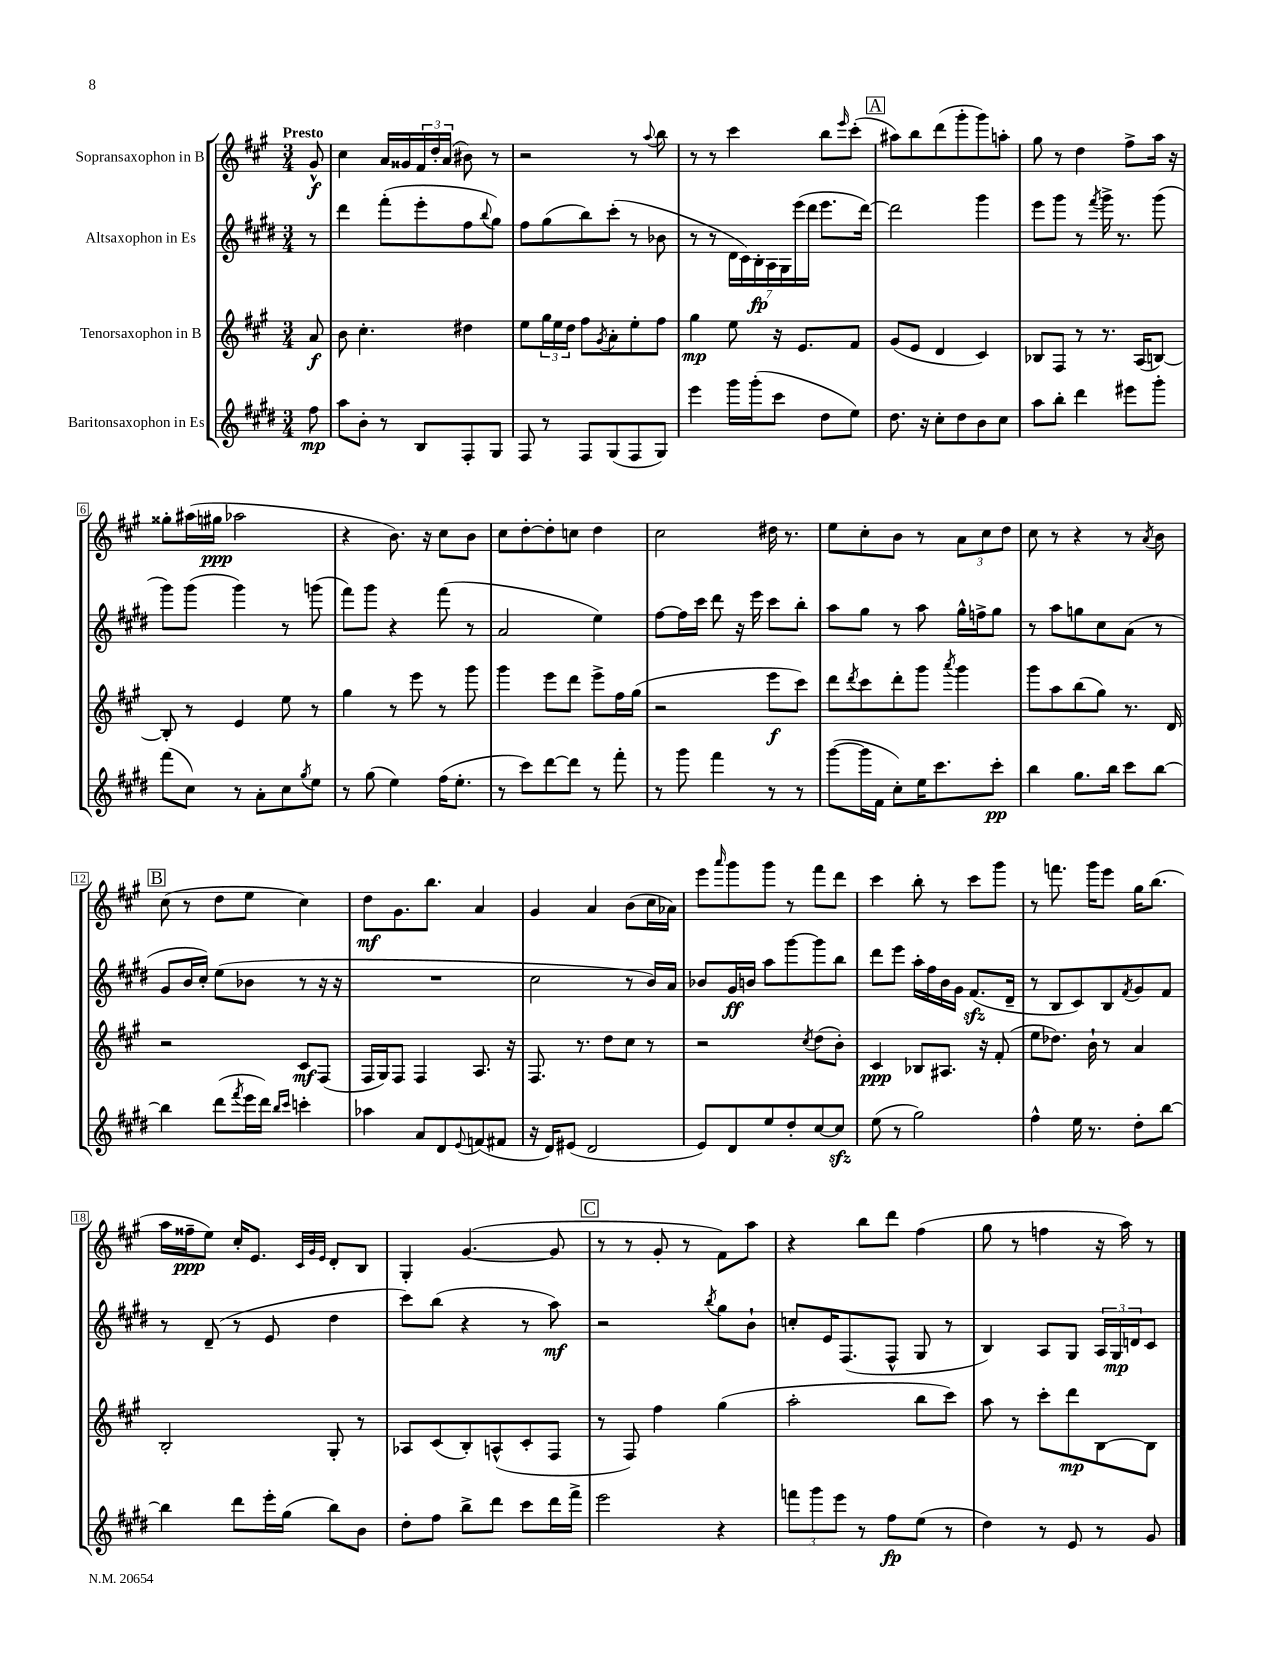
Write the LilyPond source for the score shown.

<<
\new StaffGroup <<
\new Staff = "s0" \with { instrumentName = "Sopransaxophon in B" } {
    \clef treble \key a \major \numericTimeSignature \time 3/4 \partial 8 \tempo "Presto"
    gis'8-^\f |
    cis''4 a'16 gisis'16 \tuplet 3/2 { fis'16 d''16-. a'16( } bis'8) r8 |
    r2 r8 \appoggiatura { a''8 } b''8 |
    r8 r8 cis'''4 b''8 \grace { e'''16 } cis'''8-.( |
    \mark \markup { \box "A" } ais''8) b''8 d'''8( gis'''8-. gis'''8) a''8-. |
    gis''8 r8 d''4 fis''8-> a''16 r16 |
    gisis''8-. ais''16( gis''16\ppp aes''2 |
    r4 b'8.) r16 cis''8 b'8 |
    cis''8 d''8~-. d''8-. c''8 d''4 |
    cis''2 dis''16 r8. |
    e''8 cis''8-. b'8 r8 \tuplet 3/2 { a'8 cis''8 d''8 } |
    cis''8 r8 r4 r8 \acciaccatura { a'8 } b'8 |
    \mark \markup { \box "B" } cis''8( r8 d''8 e''8 cis''4) |
    d''8\mf gis'8. b''8. a'4 |
    gis'4 a'4 b'8( cis''16 aes'16) |
    e'''8 \grace { a'''16 } gis'''8 gis'''8 r8 fis'''8 d'''8 |
    cis'''4 b''8-. r8 cis'''8 gis'''8 |
    r8 f'''8. gis'''16 e'''8 gis''16 b''8.( |
    a''16 fisis''16--\ppp e''8) cis''16-. e'8. \grace { cis'32 gis'32 e'32 } d'8-. b8 |
    gis4-. gis'4.~( gis'8 |
    \mark \markup { \box "C" } r8 r8 gis'8-. r8 fis'8) a''8 |
    r4 b''8 d'''8 fis''4( |
    gis''8 r8 f''4 r16 a''16) r8 \bar "|." |
}
\new Staff = "s1" \with { instrumentName = "Altsaxophon in Es" } {
    \clef treble \key e \major \numericTimeSignature \time 3/4 \partial 8
    r8 |
    dis'''4 fis'''8-.( e'''8-. fis''8 \appoggiatura { b''8 } gis''8) |
    fis''8 gis''8( b''8) cis'''8-.( r8 bes'8 |
    r8 r8 \tuplet 7/4 { dis'16 cis'16) b16-.\fp a16 gis16 e'''16( dis'''16 } e'''8. dis'''16~) |
    \mark \markup { \box "A" } dis'''2 gis'''4 |
    e'''8 gis'''8 r8 \acciaccatura { fis'''8 } gis'''16-> r8. gis'''8( |
    gis'''8) gis'''8( gis'''4) r8 g'''8( |
    fis'''8) gis'''8 r4 fis'''8( r8 |
    a'2 e''4) |
    fis''8~ fis''16 cis'''16 dis'''8 r16 e'''16 cis'''8 b''8-. |
    a''8 gis''8 r8 a''8 gis''16-^ f''16-> gis''8 |
    r8 a''8 g''8 cis''8 a'8( r8 |
    \mark \markup { \box "B" } gis'8 b'16 cis''16-.) e''8( bes'8 r8 r16 r16 |
    R2. |
    cis''2 r8 b'16) a'16 |
    bes'8 gis'16\ff b'16 a''8 gis'''8~ gis'''8 b''8 |
    dis'''8 e'''8 a''16-. fis''16 b'16 gis'16 fis'8.\sfz( dis'16-- |
    r8 b8 cis'8) b8 \acciaccatura { fis'8 } gis'8 fis'8 |
    r8 dis'8--( r8 e'8 dis''4 |
    cis'''8) b''8( r4 r8 a''8\mf) |
    \mark \markup { \box "C" } r2 \acciaccatura { b''8 } gis''8 b'8-! |
    c''8-. e'16 fis8.( fis8-^ gis8 r8 |
    b4) a8 gis8 \tuplet 3/2 { a16 gis16\mp d'16 } cis'8 \bar "|." |
}
\new Staff = "s2" \with { instrumentName = "Tenorsaxophon in B" } {
    \clef treble \key a \major \numericTimeSignature \time 3/4 \partial 8
    a'8\f |
    b'8 cis''4.-. dis''4 |
    e''8 \tuplet 3/2 { gis''16 e''16 d''16 } fis''8 \acciaccatura { gis'8 } a'8-. e''8-. fis''8 |
    gis''4\mp e''8 r16 e'8. fis'8 |
    \mark \markup { \box "A" } gis'8( e'8 d'4 cis'4) |
    bes8 fis8 r8 r8. a16( b8~) |
    b8-. r8 e'4 e''8 r8 |
    gis''4 r8 e'''8 r8 gis'''8 |
    gis'''4 e'''8 d'''8 e'''8-> fis''16 gis''16( |
    r2 e'''8\f cis'''8) |
    d'''8 \acciaccatura { d'''8 } cis'''8 d'''8-. gis'''8 \acciaccatura { a'''8 } gis'''4 |
    gis'''8 a''8 b''8( gis''8) r8. d'16 |
    \mark \markup { \box "B" } r2 cis'8\mf fis8( |
    fis16 gis16) fis8 fis4 a8. r16 |
    fis8. r8. d''8 cis''8 r8 |
    r2 \acciaccatura { cis''8 } d''8( b'8-.) |
    cis'4\ppp bes8 ais8. r16 fis'8-.( |
    e''8 des''8.) b'16-! r8 a'4 |
    b2-. gis8-. r8 |
    aes8 cis'8( b8-.) a8-^( cis'8-. fis8 |
    \mark \markup { \box "C" } r8 fis8) fis''4 gis''4( |
    a''2-. b''8 cis'''8) |
    a''8 r8 cis'''8-. d'''8\mp b8~ b8 \bar "|." |
}
\new Staff = "s3" \with { instrumentName = "Baritonsaxophon in Es" } {
    \clef treble \key e \major \numericTimeSignature \time 3/4 \partial 8
    fis''8\mp |
    a''8 b'8-. r8 b8 fis8-. gis8 |
    fis8 r8 fis8 gis8( fis8 gis8) |
    e'''4 gis'''16 gis'''16-.( cis'''8 dis''8 e''8) |
    \mark \markup { \box "A" } dis''8. r16 cis''8-. dis''8 b'8 cis''8 |
    a''8 b''8-. dis'''4 eis'''8 gis'''8-. |
    fis'''8( cis''8) r8 a'8-. cis''8 \acciaccatura { gis''8 } e''8 |
    r8 gis''8( e''4) fis''16( e''8.-. |
    r8 cis'''8) dis'''8~ dis'''8 r8 fis'''8-. |
    r8 gis'''8 fis'''4 r8 r8 |
    gis'''8~( gis'''16 fis'16 cis''8-.) e''16 cis'''8. cis'''8-.\pp |
    b''4 gis''8. b''16 cis'''8 b''8~ |
    \mark \markup { \box "B" } b''4 dis'''8( \acciaccatura { fis'''8 } e'''16 dis'''16) \grace { b''16 cis'''16 } c'''4-. |
    aes''4 a'8 dis'8 \appoggiatura { e'8 } f'8( fis'8 |
    r16 dis'16) eis'8( dis'2 |
    e'8) dis'8 e''8 dis''8-. cis''8~ cis''8\sfz |
    e''8( r8 gis''2) |
    fis''4-^ e''16 r8. dis''8-. b''8~ |
    b''4 dis'''8 e'''16-. gis''16( b''8) b'8 |
    dis''8-. fis''8 b''8-> dis'''8 cis'''8 dis'''16 fis'''16-> |
    \mark \markup { \box "C" } e'''2 r4 |
    \tuplet 3/2 { f'''8 gis'''8 e'''8 } r8 fis''8\fp e''8( r8 |
    dis''4) r8 e'8 r8 gis'8 \bar "|." |
}
>>
>>
\layout { \context { \Score \override BarNumber.stencil = #(make-stencil-boxer 0.1 0.3 ly:text-interface::print) } }
